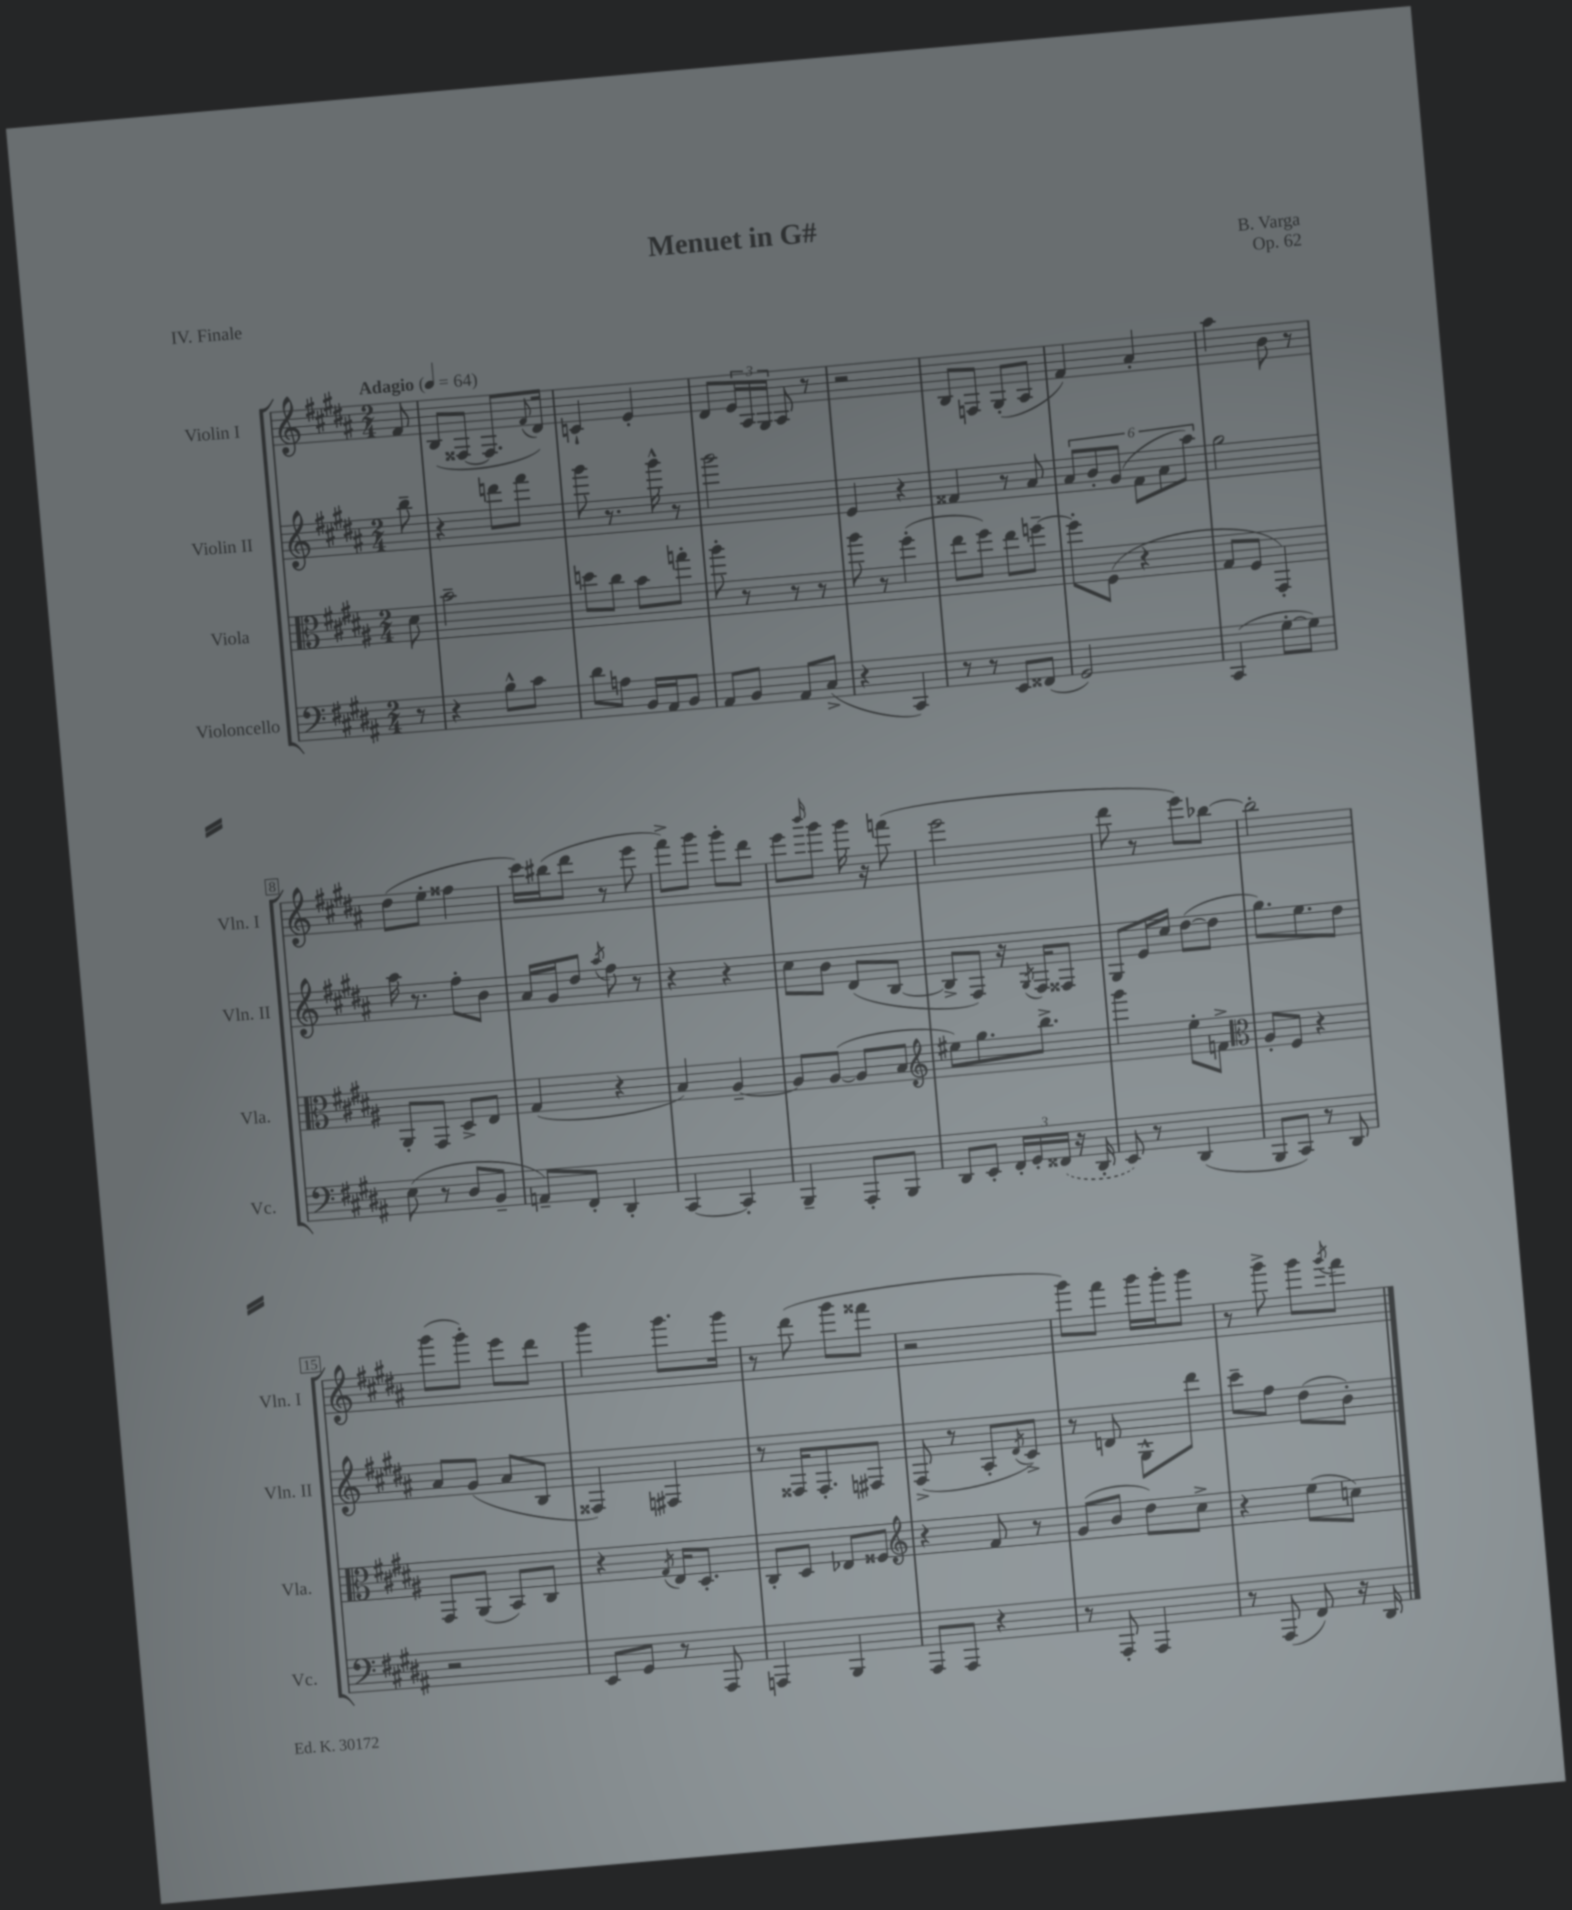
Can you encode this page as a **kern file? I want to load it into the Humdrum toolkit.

**kern	**kern	**kern	**kern
*staff4	*staff3	*staff2	*staff1
*clefF4	*clefC3	*clefG2	*clefG2
*k[f#c#g#d#a#]	*k[f#c#g#d#a#]	*k[f#c#g#d#a#]	*k[f#c#g#d#a#]
*M2/4	*M2/4	*M2/4	*M2/4
*MM64	*MM64	*MM64	*MM64
8r	8d#\	8bb~\	8f#/
=	=	=	=
4r	2b~\	4r	(8B/L
.	.	.	[8F##/J
8B^^\L	.	8ddd\L	8.F##/]L
8c#\J	.	8fff#\J	.
.	.	.	8qqf#/
.	.	.	16d#/Jk)
=	=	=	=
8d#\L	8dd\L	8ggg#\	4c`/
8A\J	8cc#\J	8.r	.
16BB/LL	8b\L	.	4e'/
16AA#/J	.	16ggg#^^\	.
8BB/J	8gg'\J	8r	.
=	=	=	=
8AA#/L	8aa#'\	2ggg#\	8d#/L
8BB/J	8r	.	24e/L
.	.	.	24A#/
.	.	.	24G#/JJ
8AA#/L	8r	.	8A#/
(8C#^/J	8r	.	8r
=	=	=	=
4r	8aa#\	4e/	2r
.	8r	.	.
4CC#/)	(4ff#'\	4r	.
=	=	=	=
8r	8ee\L	4f##/	8B/L
8r	8ff#\J)	.	8F/J
8EE/L	8ee\L	8r	(8G#'/L
(8FF##/J	[8ff~\J	8a#/	8A#/J
=	=	=	=
2GG#/)	8ff'\]L	12a#/L	4f#/)
.	.	12b'/	.
.	(8F#\J	.	.
.	.	(12g#/J	.
.	4r	12f#\L	4a#'/
.	.	12a#\	.
.	.	12aa#\J)	.
=	=	=	=
(4CC#/	8G#/L	2gg#\	4aa#\
.	8F#/J	.	.
[8G#'\L	4GG#'/)	.	8b\
8G#\]J)	.	.	8r
=	=	=	=
(8E\	8AA#'/L	16aa#\	(8dd#\L
.	.	8.r	.
8r	8GG#/J	.	8ee'\J
8D#/L	8D#^/L	8ff#'\L	4ff##\
8BB~/J	8E/J	8b\J	.
=	=	=	=
8AA~/L)	(4G#/	16a#/LL	16ccc#\LL)
.	.	16g#/J	(16bb#\J
8FF#'/J	.	8dd#/J	8ddd#\J
.	.	8qaa#/	.
4DD#'/	4r	8ff#\	8r
.	.	8r	8eee\
=	=	=	=
[4CC#/	4B/)	4r	8fff#^\L)
.	.	.	8ggg#\J
4CC#'/]	[4A#~/	4r	8ggg#'\L
.	.	.	8ddd#\J
=	=	=	=
4BBB~/	8A#/]L	8cc#\L	8eee\L
.	.	.	16qqbbb/
.	([8A#/J	8b\J	8ggg#\J
8AAA#'/L	8A#/]L	(8d#/L	16ggg#\
.	.	.	16r
8BBB/J	8B/J	[8B/J	(8fff\
=	=	=	=
*	*clefG2	*	*
8DD#/L	8ee#\L)	8B^/]L	2eee\
8EE'/J	8.gg#\	8F#/J)	.
24FF#'/LL	.	16r	.
24GG#'/	.	.	.
.	.	8qG#/	.
.	8.bb^\J	16F#/LK	.
(24FF##/JJ	.	.	.
16r	.	8F##/J	.
16DD#'/	.	.	.
=	=	=	=
8EE/)	4ggg#\	8G#/L	8ddd#\
8r	.	16e/L	8r
.	.	16cc#/JJ	.
(4DD#/	8ee'\L	([8dd#\L	8eee\L)
.	8f^\J	8dd#\]J	[8bb-\J
=	=	=	=
*	*clefC3	*	*
8BBB/L	8A#'/L	8.gg#\L)	2bb-'\]
8CC#/J)	8F#/J	.	.
.	.	8.ee\	.
8r	4r	.	.
8DD#/	.	8dd#\J	.
=	=	=	=
2r	8GG#/L	8a#/L	(8ggg#\L
.	(8AA#/J	(8g#/J	8ggg#'\J)
.	8BB/L)	8a#/L	8eee\L
.	8C#/J	8B/J	8ddd#\J
=	=	=	=
8EE/L	4r	4F##/)	4ggg#\
8GG#/J	.	.	.
.	8qG#/	.	.
8r	16E/LK	4F#/	8.ggg#\L
.	8.D#'/J	.	.
8AAA#/	.	.	.
.	.	.	16ggg#\Jk
=	=	=	=
4AAA/	8C#'/L	8r	8r
.	8D#/J	16F##/LK	(8ddd#\
.	.	8.F##'/	.
4BBB/	8E-/L	.	8ggg#\L
.	8F##/J	8F#/J	8fff##\J
=	=	=	=
*	*clefG2	*	*
8AAA#/L	4r	(8F#^/	2r
8AAA#/J	.	8r	.
4r	8f#/	8A#'/L	.
.	.	8qd#/	.
.	8r	8c#^/J)	.
=	=	=	=
8r	(8g#/L	8r	8ggg#\L)
8AAA#'/	8b/J	8d/	8fff#\J
4AAA#/	8dd#\L)	8G#^^\L	16ggg#\LL
.	.	.	16ggg#'\J
.	8cc#^\J	8ddd#\J	8ggg#\J
=	=	=	=
8r	4r	8ccc#~\L	8r
(8AAA#/	.	8ff#\J	8ggg#^\
8FF#/)	(8ee\L	(8dd#\L	8ggg#\L
.	.	.	8qggg#/
16r	8cc\J)	8b'\J)	8fff#\J
16DD#/	.	.	.
==	==	==	==
*-	*-	*-	*-
